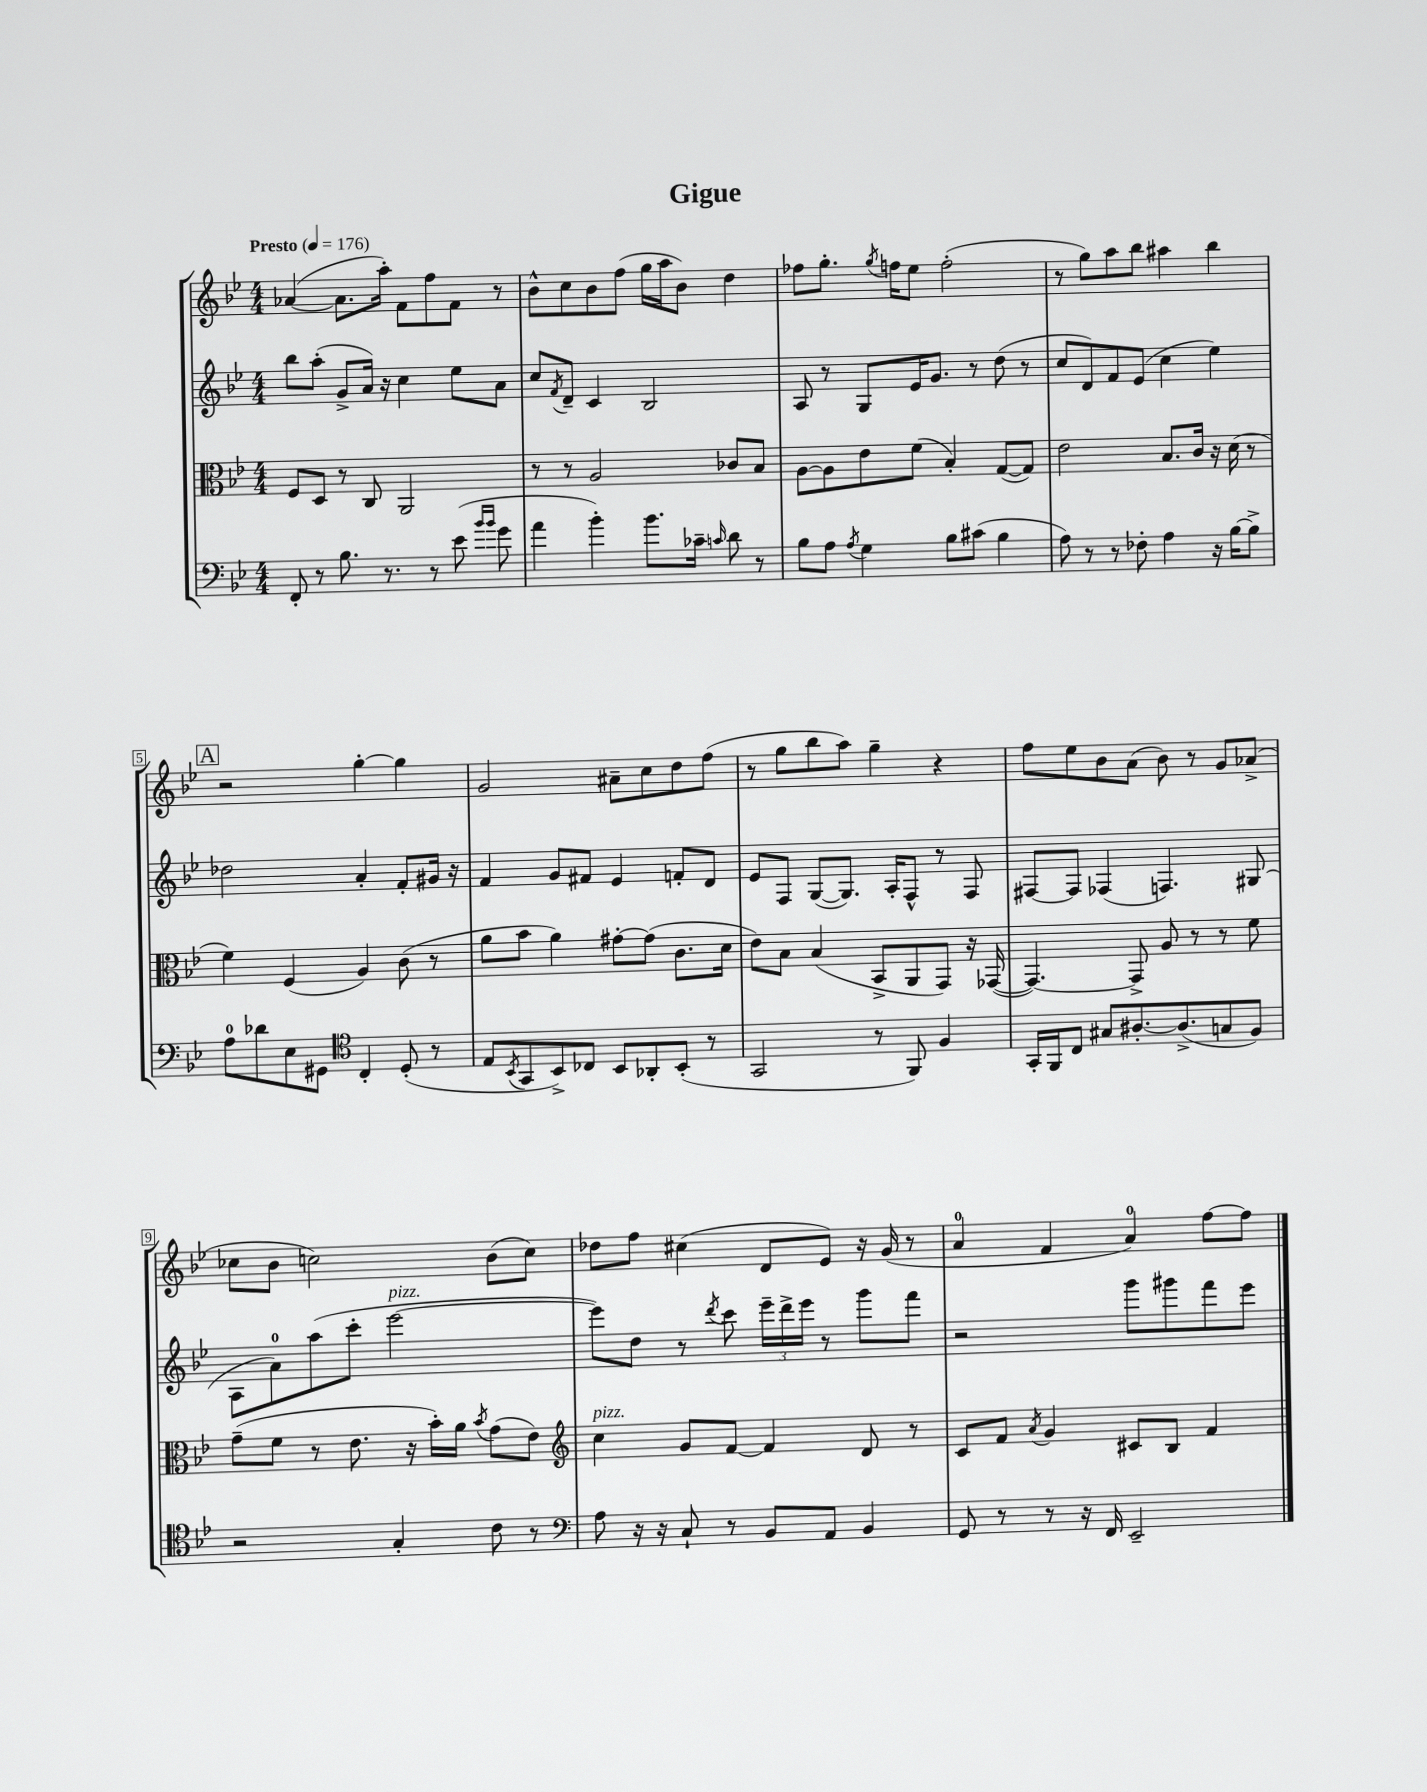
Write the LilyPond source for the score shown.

\header { title = "Gigue" }
<<
\new StaffGroup <<
\new Staff = "s0" {
    \clef treble \key bes \major \numericTimeSignature \time 4/4 \tempo "Presto" 4 = 176
    aes'4~( aes'8. a''16-.) f'8 f''8 f'8 r8 |
    bes'8-^ c''8 bes'8 f''8( g''16 a''16 bes'8) d''4 |
    fes''8 g''8.-. \acciaccatura { g''8 } f''16 ees''8 f''2-.( |
    r8 g''8) a''8 bes''8 ais''4 bes''4 |
    \mark \markup { \box "A" } r2 g''4~-. g''4 |
    g'2 ais'8-- c''8 d''8 f''8( |
    r8 g''8 bes''8 a''8) g''4-- r4 |
    f''8 ees''8 bes'8 a'8( bes'8) r8 g'8 aes'8->( |
    ces''8 bes'8 c''2) bes'8( c''8) |
    des''8 f''8 cis''4( d'8 ees'8) r16 g'16( r8 |
    a'4-0 f'4 a'4-0) f''8~ f''8 \bar "|." |
}
\new Staff = "s1" {
    \clef treble \key bes \major \numericTimeSignature \time 4/4
    bes''8 a''8-.( g'8-> a'16) r16 c''4 ees''8 a'8 |
    c''8 \acciaccatura { f'8 } d'8-- c'4 bes2 |
    a8 r8 g8 ees'16 g'8. r8 d''8( r8 |
    c''8 d'8) f'8 ees'8( c''4 ees''4) |
    \mark \markup { \box "A" } des''2 a'4-. f'8-. gis'16 r16 |
    f'4 g'8 fis'8 ees'4 f'8-. d'8 |
    ees'8 f8 g8~( g8.) a16-. f8-^ r8 f8 |
    fis8~ fis8 fes4( f4.) gis8( |
    a8 a'8-0) a''8( c'''8-. ees'''2~^\markup { \italic "pizz." } |
    ees'''8) d''8 r8 \acciaccatura { d'''8 } c'''8 \tuplet 3/2 { ees'''16-- d'''16-> ees'''16 } r8 g'''8 f'''8 |
    r2 g'''8 gis'''8 f'''8 ees'''8 \bar "|." |
}
\new Staff = "s2" {
    \clef alto \key bes \major \numericTimeSignature \time 4/4
    f8 d8 r8 c8 a,2 |
    r8 r8 a2 ces'8 bes8 |
    a8~ a8 ees'8 f'8( bes4-.) g8~( g8) |
    ees'2 bes8. c'16 r16 d'16( r8 |
    \mark \markup { \box "A" } f'4) f4( a4) c'8( r8 |
    a'8 bes'8 a'4) gis'8~-. gis'8( c'8. d'16 |
    ees'8) bes8 bes4( bes,8-> a,8 g,8) r16 ges,16~( |
    ges,4.~) ges,8-> a8 r8 r8 f'8 |
    g'8--( f'8 r8 ees'8. r16 bes'16-.) a'16 \acciaccatura { bes'8 } g'8( ees'8) |
    \clef treble c''4^\markup { \italic "pizz." } g'8 f'8~ f'4 d'8 r8 |
    c'8 f'8 \acciaccatura { a'8 } g'4 cis'8 bes8 f'4 \bar "|." |
}
\new Staff = "s3" {
    \clef bass \key bes \major \numericTimeSignature \time 4/4
    f,8-. r8 bes8. r8. r8 ees'8( \grace { bes'16 bes'16 } g'8 |
    a'4 bes'4-.) bes'8. ces'16-- \grace { c'16 } d'8 r8 |
    bes8 a8 \acciaccatura { a8 } g4 bes8 cis'8( bes4 |
    a8) r8 r8 fes8-. a4 r16 bes16~ bes8-> |
    \mark \markup { \box "A" } a8-0 des'8 ees8 gis,8 \clef tenor c4-. d8-.( r8 |
    ees8 \acciaccatura { bes,8 } g,8 bes,8->) ces8 bes,8 aes,8-. bes,8-.( r8 |
    g,2 r8 f,8) f4 |
    g,16-. f,16 c8 gis8 ais8.~-. ais8.->( g8 f8) |
    r2 g4-. c'8 r8 |
    \clef bass a8 r16 r16 c8-! r8 bes,8 a,8 bes,4 |
    g,8 r8 r8 r16 f,16 ees,2-- \bar "|." |
}
>>
>>
\layout { \context { \Score \override BarNumber.stencil = #(make-stencil-boxer 0.1 0.3 ly:text-interface::print) } }
